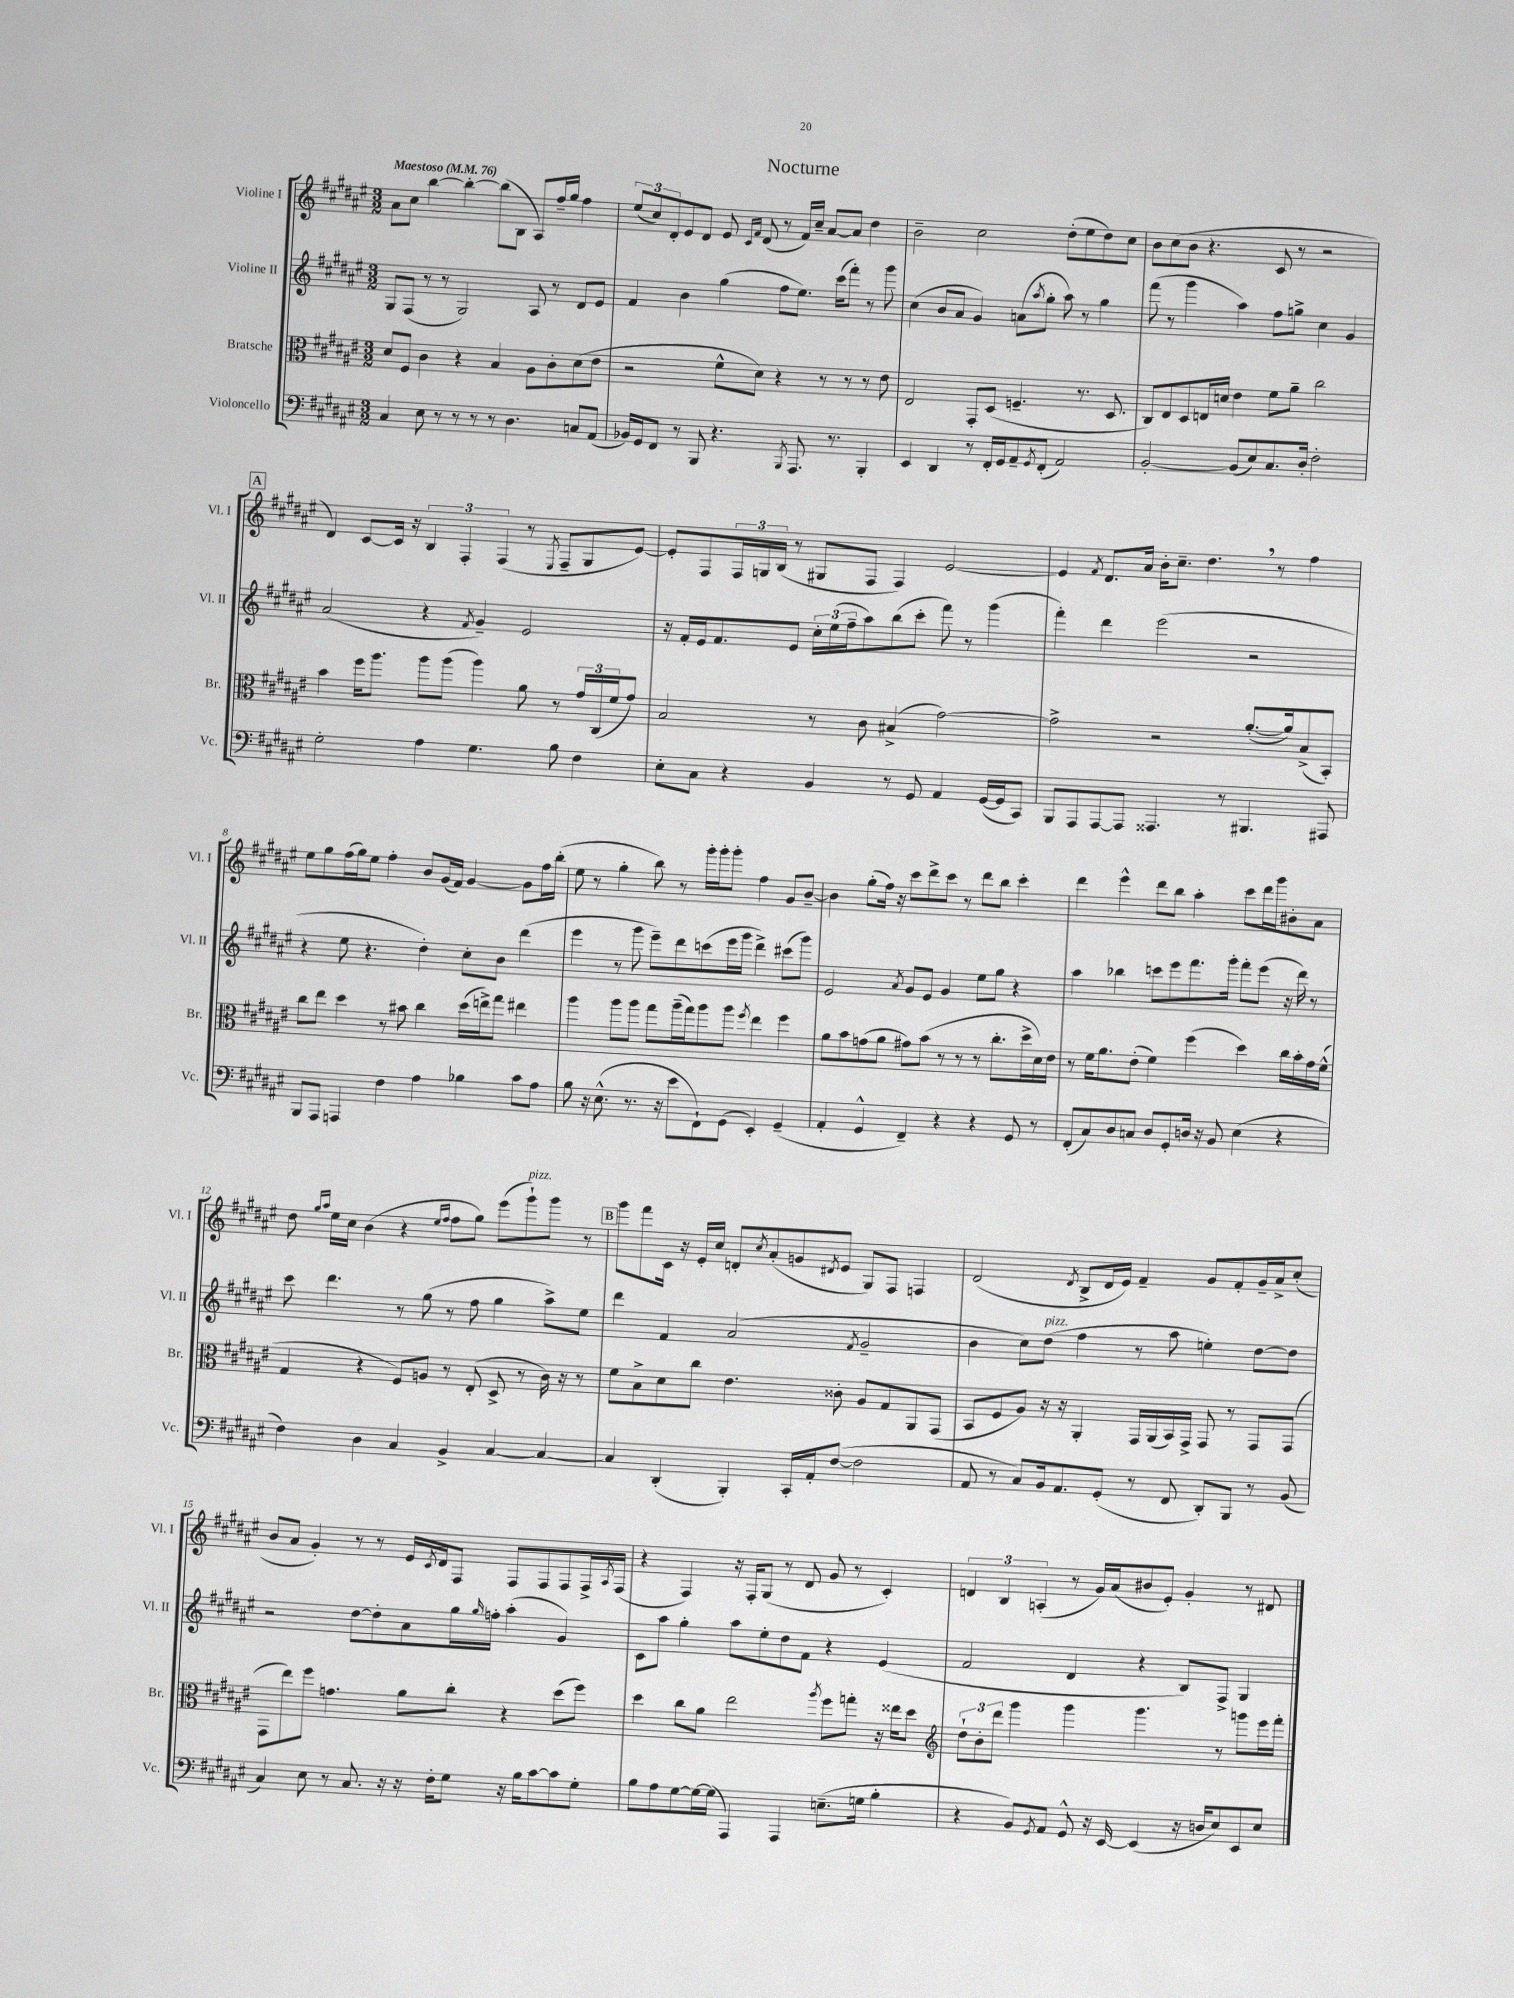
\header { title = "Nocturne" }
<<
\new StaffGroup <<
\new Staff = "s0" \with { instrumentName = "Violine I" shortInstrumentName = "Vl. I" } {
    \clef treble \key fis \major \numericTimeSignature \time 3/2 \tempo "Maestoso" 4 = 76
    ais'8 cis''8 b''4~ b''4~-. b''8( b8 ais8) fis''16-- gis''16 fis''4 |
    \tuplet 3/2 { eis''8( cis''8) dis'8-. } eis'8 dis'8 eis'8 \grace { cis'16 fis'16 } dis'8( r8 fis'16) cis''16-- ais'8~ ais'8 dis''4 |
    b'2-- cis''2 dis''8-.( eis''8 dis''8) cis''8 |
    b'8 cis''8( b'8 r4. cis'8 r8 r2 |
    \mark \markup { \box "A" } dis'4) cis'8~ cis'16 r16 \tuplet 3/2 { b4 fis4-. fis4( } r8 \acciaccatura { eis8 } fis8-- gis8 eis'8~) |
    eis'8-. fis8 \tuplet 3/2 { fis16 g16 b16( } r8 gis8 fis8 fis4) eis'2~ |
    eis'4 \acciaccatura { fis'8 } dis'8. ais'16 b'16-. cis''8.-- dis''4. \breathe r8 fis''4 |
    eis''8 gis''8 fis''16( gis''16) eis''8 fis''4-. b'8 gis'16( fis'16) gis'4~ gis'8 fis''16 b''16-.( |
    eis''8 r8 gis''4-. b''8) r8 gis'''16-. gis'''16-. gis'''8-. fis''4 gis'8 b'8~-- |
    b'4 gis''8-.( fis''16) r16 cis'''8 dis'''8-> cis'''8 r8 dis'''8 b''8 cis'''4-. |
    dis'''4 eis'''4-^ dis'''8 b''8 ais''4-. cis'''8 dis'''16 gis'''16 bis'8-. ais'8 |
    dis''8 \grace { gis''16 ais''16 } eis''16 cis''16 b'4( r4 \grace { eis''16 fis''16 } fis''8 gis''8) eis'''8( gis'''8-!^\markup { \italic "pizz." }) gis'''8 r8 |
    \mark \markup { \box "B" } gis'''8 fis'''8 cis'16 r16 eis'16-. cis''16 d'8-. \acciaccatura { cis''8 } ais'8-.( g'8 \acciaccatura { dis'8 } eis'8 gis8) fis8 f4 |
    dis'2( \acciaccatura { dis'8 } b8-> dis'16 eis'16) fis'4-- gis'8 fis'8-. gis'16-- ais'16-> cis''8-.( |
    b'8 ais'8 gis'4-.) r8 r8 eis'16 \acciaccatura { cis'8 } dis'16 fis8 fis8 fis8 fis8 fis16-> \acciaccatura { ais8 } fis16( |
    r4 fis4) r16 fis16-. gis8( r8 dis'8 gis'8 r8 cis'4-.) |
    \tuplet 3/2 { d'4 b4 a4-.( } r8 gis'16) ais'16( bis'8 eis'8-.) gis'4-. r8 dis'8 \bar "|." |
}
\new Staff = "s1" \with { instrumentName = "Violine II" shortInstrumentName = "Vl. II" } {
    \clef treble \key fis \major \numericTimeSignature \time 3/2
    gis8 fis8( r8 r8 gis2) ais8 r8 dis'8 eis'8 |
    fis'4 b'4 gis''4( fis''8 eis''8.) cis'''16( fis'''8-.) r8 gis'''8 |
    cis''4( b'8 ais'8 gis'4) a'8( \acciaccatura { ais''8 } gis''8-. ais''8) r8 gis''4 |
    fis'''8( r8 gis'''4 ais''4) fis''8 g''8-> cis''4 gis'4 |
    \mark \markup { \box "A" } ais'2( r4 \acciaccatura { fis'8 } gis'4--) eis'2 |
    r16 fis'16-. eis'16 fis'8. eis'8 \tuplet 3/2 { cis''16-. eis''16( fis''16-- } ais''8) b''8( cis'''8-. fis'''8) r8 gis'''4( |
    fis'''4-.) dis'''4 eis'''2( r2 |
    r4 eis''8 r4. dis''4-.) cis''8-. b'8 dis'''4( |
    eis'''4 r8 gis'''8 eis'''8--) dis'''8 c'''8( eis'''16 gis'''16 dis'''4->) cis'''8( gis'''8) |
    eis'2 \acciaccatura { ais'8 } gis'8 eis'8 gis'4 eis''8 gis''8 r4 |
    ais''4 bes''4 c'''8 eis'''8 fis'''8. gis'''16-. fis'''8-. eis'''8( r16 dis'''16) r8 |
    cis'''8 dis'''4. r8 gis''8( r8 fis''8 gis''4 ais''8->) eis''8 |
    \mark \markup { \box "B" } dis'''4 fis'4 ais'2( \acciaccatura { fis'8 } gis'2-- |
    b'4 cis''8) dis''8^\markup { \italic "pizz." }( fis''4 r8 ais''8 e''4-.) dis''8~ dis''8 |
    r2 dis''8~ dis''8-. ais'8 gis''16 \grace { gis''16 } f''16-. ais''4-.( gis'4) |
    cis'8 ais''8 gis''4-. ais''8 eis''8-. dis''8 fis'8 r4 eis'4( |
    fis'2 dis'4 r4 b8) fis8-> gis4 \bar "|." |
}
\new Staff = "s2" \with { instrumentName = "Bratsche" shortInstrumentName = "Br." } {
    \clef alto \key fis \major \numericTimeSignature \time 3/2
    dis'8 fis8 cis'4 r4 b4 ais8 cis'8-. dis'8( eis'8 |
    r2 fis'8-^ dis'8) r4 r8 r8 r8 eis'8 |
    eis2 gis,8-. dis8( f4.-- r8. dis8. |
    cis8) eis8 dis8 e16 d'16 eis'4 fis'8 ais'8-- cis''2 |
    \mark \markup { \box "A" } b'4 fis''16 ais''8. ais''8 ais''8( ais''4) ais'8 r8 \tuplet 3/2 { gis'16 cis16( fis'16 } gis'8) |
    b2 r8 cis'8 bis4->( gis'2~) |
    gis'2-> r2 ais'8.~-.( ais'16) b8->( b,8-.) |
    cis''8 eis''8 dis''4 r8 bis'8 cis''4 dis''16( e''16->) gis''8 eis''4 |
    ais''4 ais''8 ais''8 gis''8 ais''16--( gis''16) ais''8 ais''8 \acciaccatura { fis''8 } eis''4 fis''4 |
    ais'8 b'8 g'8( ais'8 gis'8) b'8( r8 r8 r8 cis''8.-. dis''16-> dis'16) eis'16 |
    r8 fis'16 ais'8. eis'8-.( fis'4) fis''4( dis''4) cis''16 b'16-. gis'16 fis'16-^( |
    gis4 r4 fis8) a8 r8 eis8-.( dis8-> r8 cis'16) r16 r8 |
    \mark \markup { \box "B" } fis'8 b8-> dis'8 cis''8 eis'4. cisis'8-. ais8 gis8 ais,8 gis,8( |
    b,8 fis8 ais8) r16 r16 ais,4-. gis,16 ais,16( b,16) gis,16-> gis,8 r8 gis,8 gis,8( |
    gis,8 eis''8) fis''8 g'4. ais'8 cis''8-. r4 dis''8( fis''8) |
    dis''4 cis''8 ais'8 eis''2 \acciaccatura { ais''8 } fis''8 g''8-. r16 eisis''16 dis''8 |
    \clef treble \tuplet 3/2 { dis''8-! b'8-. dis'''8 } gis'''4 gis'''4 gis'''4. r8 g'''8 eis'''16 fis'''16-. \bar "|." |
}
\new Staff = "s3" \with { instrumentName = "Violoncello" shortInstrumentName = "Vc." } {
    \clef bass \key fis \major \numericTimeSignature \time 3/2
    cis4 eis8 r8 r8 r8 r8 dis4. c8 ais,8( |
    bes,16) gis,16 fis,8 r8 b,,8 r4. \acciaccatura { b,,8 } ais,,8. r8. b,,4-. |
    eis,4 dis,4 r8 fis,16-. gis,16 ais,8-- \acciaccatura { gis,8 } fis,8-.( ais,2) |
    b,2~-. b,8( eis8) cis8. dis16-. fis2-. |
    \mark \markup { \box "A" } gis2-. ais4 gis4. b8 fis4 |
    eis8-. cis8 r4 b,4 r8 gis,8 ais,4 gis,16~( gis,16 cis,8) |
    b,,8 ais,,8 ais,,8~ ais,,8 aisis,,4. r8 bis,,4. ais,,8 |
    b,,8 ais,,8 a,,4 fis4 ais4 bes4 cis'8 ais8 |
    b8 r16 eis8.-^( r8. r16 eis'8 fis,8-!) gis,8( eis,4-.) gis,4--( |
    ais,4-. gis,4-^ fis,4--) r4 r4 gis,8 r8 |
    fis,8-.( cis8) dis8 c8 dis8 gis,8-. d16 r16 b,8 eis4( r4 |
    fis4) dis4 cis4 b,4-> cis4~ cis4~ |
    \mark \markup { \box "B" } cis4 dis,4-.( b,,4-.) cis,16-. ais,16-. fis8~( fis2 |
    ais,8 r8 cis8) b,16 ais,8. gis,8-.( r8 fis,8 dis,8-.) b,,8 r8 b,8( |
    cis4) eis8 r8 cis8. r16 r16 fis16-. gis8 r16 b16 cis'8~ cis'8 gis8-. |
    b8 ais8 gis8~ gis16~ gis16( ais,,4) ais,,4 e8.--( g16 b4-. |
    r4 b,8) \acciaccatura { gis,8 } ais,8 gis,8-^ r16 eis,16~ eis,4( r16 d16 eis8) eis,8 eis8 \bar "|." |
}
>>
>>
